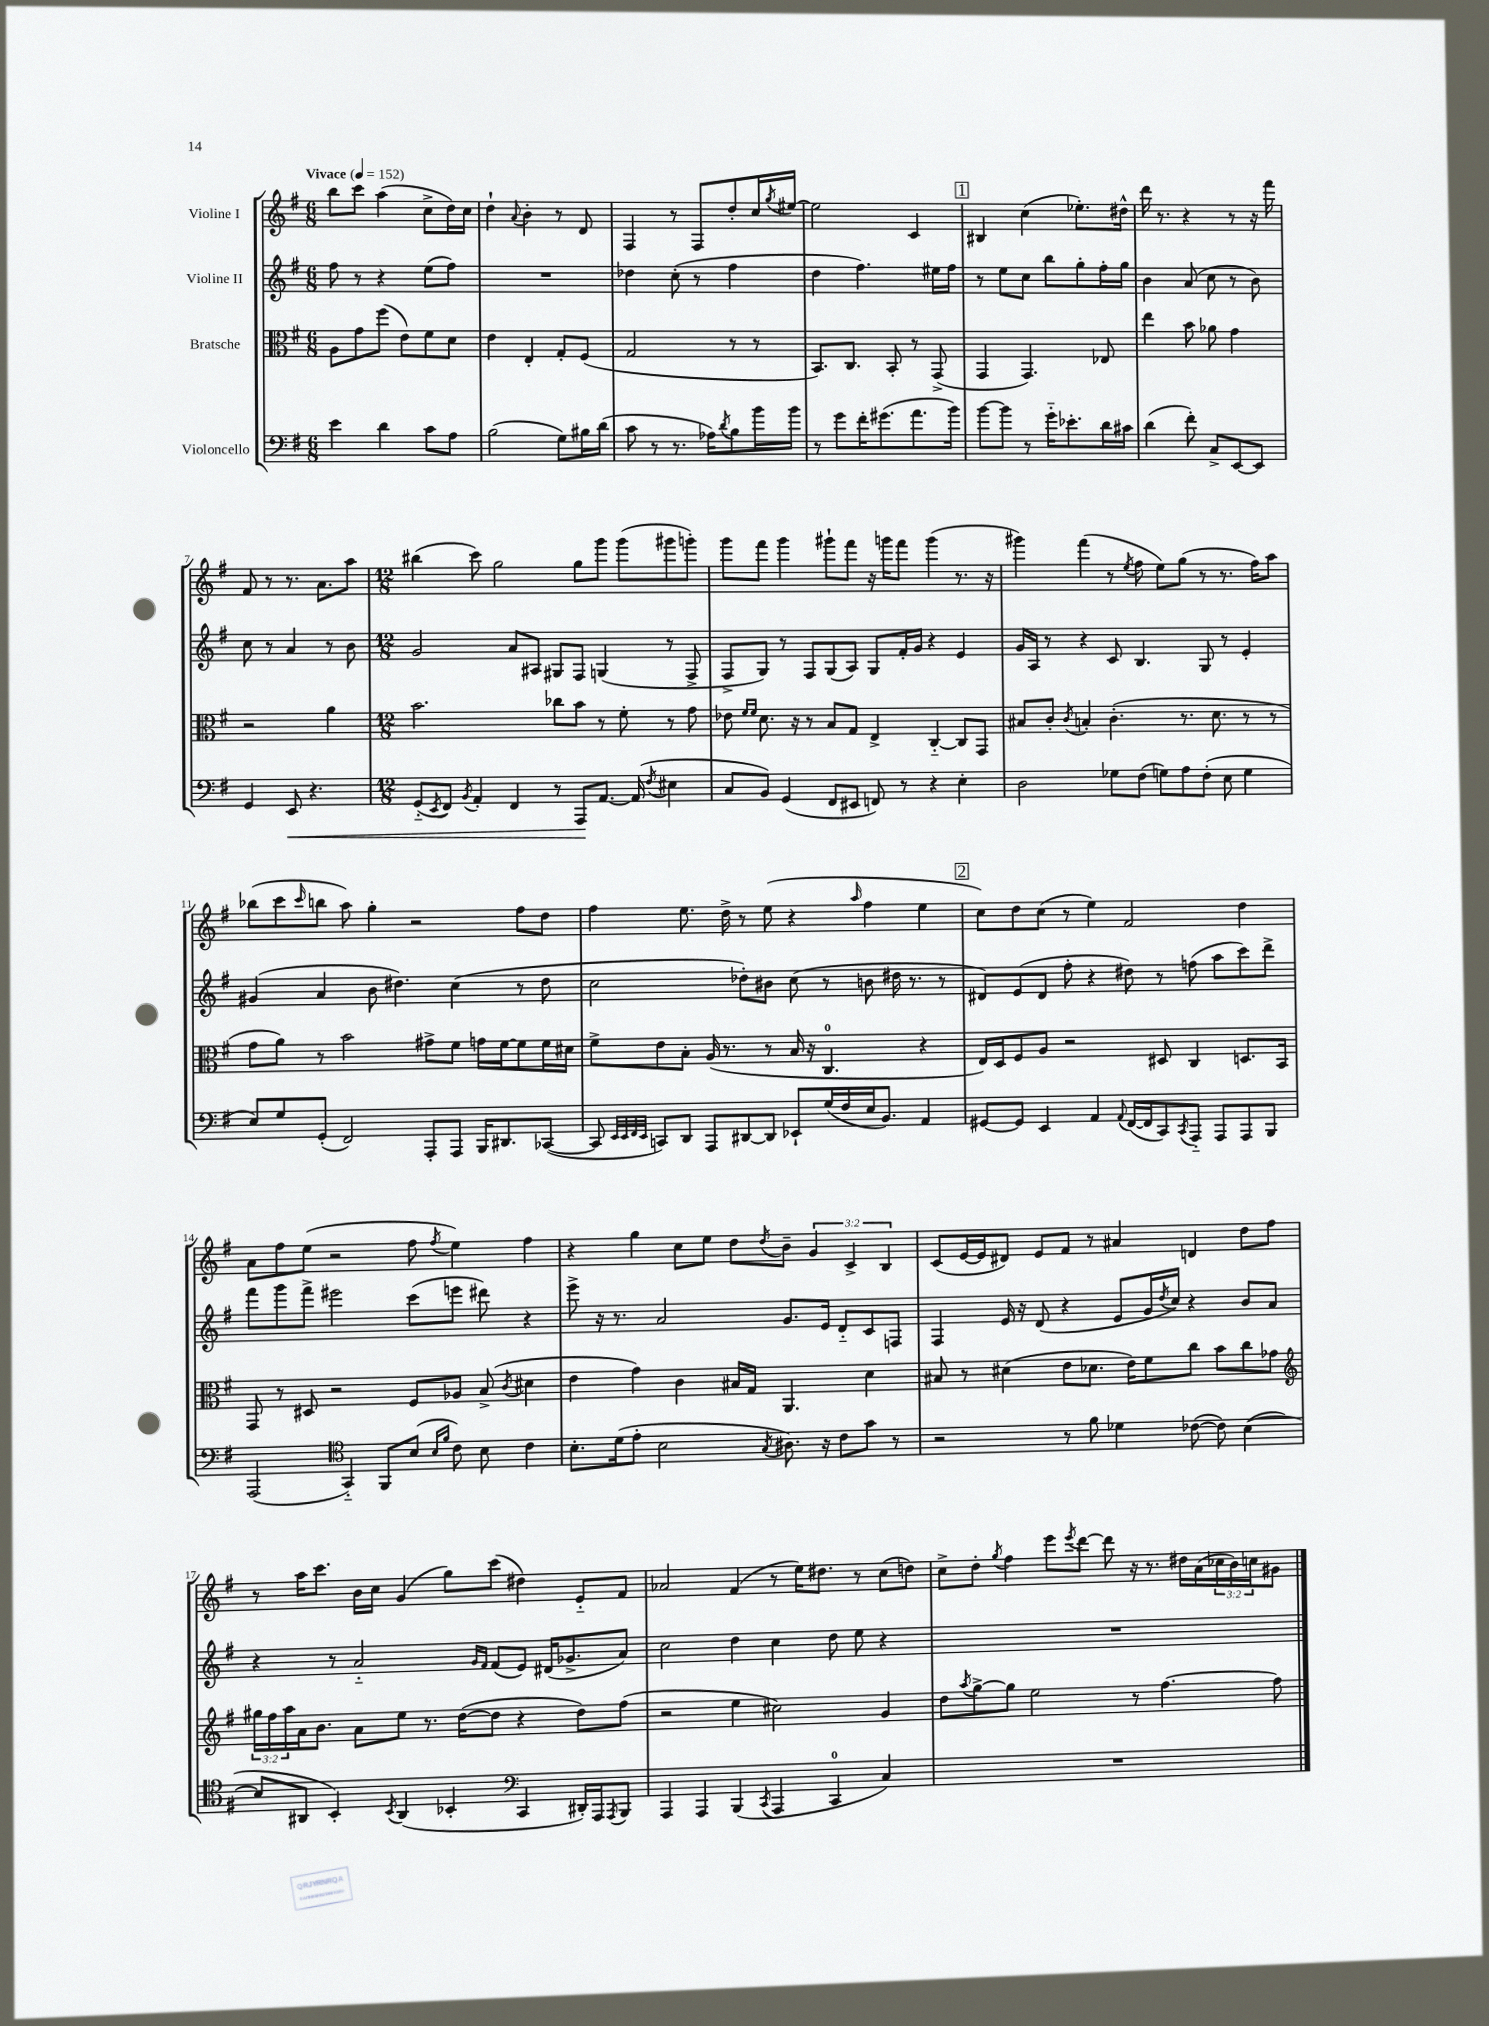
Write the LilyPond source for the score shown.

<<
\new StaffGroup <<
\new Staff = "s0" \with { instrumentName = "Violine I" } {
    \clef treble \key g \major \numericTimeSignature \time 6/8 \override Staff.TupletNumber.text = #tuplet-number::calc-fraction-text \tempo "Vivace" 4 = 152
    b''8 c'''8 a''4( c''8-> d''16) c''16 |
    d''4-! \appoggiatura { a'8 } b'4-. r8 d'8 |
    fis4 r8 fis8 d''8-. c''16 \acciaccatura { g''8 } eis''16~ |
    eis''2 c'4 |
    \mark \markup { \box "1" } bis4 c''4( ees''8.-.) dis''16-^ |
    d'''16 r8. r4 r8 r16 fis'''16 |
    fis'8 r8 r8. a'8. a''8 |
    \numericTimeSignature \time 12/8 bis''4( c'''8) g''2 g''8 g'''8 g'''8( gis'''8 g'''8-.) |
    g'''8 fis'''8 g'''4 gis'''8-! fis'''8 r16 g'''16 fis'''8 g'''4( r8. r16 |
    gis'''4) fis'''4( r8 \acciaccatura { e''8 } fis''8 e''8) g''8( r8 r8. fis''16) a''8 |
    bes''8( c'''8 \grace { c'''16 } b''8 a''8) g''4-. r2 fis''8 d''8 |
    fis''4 e''8. d''16-> r8 e''8( r4 \grace { a''16 } fis''4 e''4 |
    \mark \markup { \box "2" } c''8) d''8 c''8( r8 e''4) fis'2 d''4 |
    a'8 fis''8 e''8( r2 fis''8 \acciaccatura { fis''8 } e''4) fis''4 |
    r4 g''4 c''8 e''8 d''8 \acciaccatura { d''8 } b'8-- \tuplet 3/2 { g'4 c'4-> b4 } |
    c'8( e'16~ e'16 dis'8) e'8 fis'8 r8 ais'4 d'4 d''8 fis''8 |
    r8 a''16 c'''8. b'16 c''16 g'4( g''8) c'''8( dis''4) e'8-_ fis'8 |
    aes'2 fis'4( r8 e''16) dis''8. r8 c''8( d''8) |
    c''8-> d''8-. \acciaccatura { g''8 } fis''4 e'''8 \acciaccatura { e'''8 } d'''8~ d'''8 r16 r8. dis''16 a'16( \tuplet 3/2 { ces''16 b'16) c''16 } gis'8 \bar "|." |
}
\new Staff = "s1" \with { instrumentName = "Violine II" } {
    \clef treble \key g \major \numericTimeSignature \time 6/8
    fis''8 r8 r4 e''8( fis''8) |
    R2. |
    des''4 c''8-.( r8 fis''4 |
    d''4 fis''4.) eis''16 fis''16 |
    \mark \markup { \box "1" } r8 e''8 c''8 b''8 g''8-. fis''16-. g''16 |
    b'4 a'8( c''8 r8 b'8) |
    c''8 r8 a'4 r8 b'8 |
    \numericTimeSignature \time 12/8 g'2 a'8 ais8 gis8 fis8 g4( r8 fis8-> |
    fis8-> g8) r8 fis8 g8( a8) g8 fis'16-. g'16 r4 e'4 |
    g'16 a16 r8 r4 c'8 b4. g8 r8 e'4-. |
    gis'4( a'4 b'8 dis''4.) c''4( r8 dis''8 |
    c''2 des''8-.) bis'8 c''8( r8 b'8 dis''16 r8. r8 |
    \mark \markup { \box "2" } dis'8) e'8( dis'8 fis''8-. r4 dis''8) r8 f''8( a''8 c'''8) d'''8-> |
    fis'''8 g'''8 fis'''8-> eis'''2 c'''8( e'''8 dis'''8) r4 |
    e'''8-> r16 r8. a'2 g'8. e'16 d'8-_ c'8 f8 |
    fis4 e'16 r16 d'8( r4 e'8 g'16 \acciaccatura { d''8 } c''16) r4 b'8 a'8 |
    r4 r8 a'2-_ \grace { g'16 fis'16 } fis'8( e'8) dis'16( ges'8.-> a'8) |
    c''2 d''4 c''4 d''8 e''8 r4 |
    R1. \bar "|." |
}
\new Staff = "s2" \with { instrumentName = "Bratsche" } {
    \clef alto \key g \major \numericTimeSignature \time 6/8 \override Staff.TupletNumber.text = #tuplet-number::calc-fraction-text
    a8 g'8 fis''8( e'8) fis'8 d'8 |
    e'4 e4-. g8-. fis8( |
    g2 r8 r8 |
    b,8.) c8. b,8-. r8 g,8->( |
    \mark \markup { \box "1" } g,4 g,4.) ees8 |
    e''4 b'8 aes'8 g'4 |
    r2 a'4 |
    \numericTimeSignature \time 12/8 b'2. ces''8 b'8 r8 fis'8-. r8 g'8 |
    ees'8 \grace { fis'16 fis'16 } d'8. r16 r8 b8 g8 e4-> c4~-_ c8 g,8 |
    bis8 c'8-. \acciaccatura { c'8 } b4-. c'4.-.( r8. d'8. r8 r8 |
    g'8 a'8) r8 b'2 gis'8-> fis'8 g'16 fis'16~ fis'8 fis'16 dis'16 |
    fis'8-> e'8 b8-. a16( r8. r8 b16 r16 c4.-0 r4 |
    \mark \markup { \box "2" } e16) d16 fis8 a8 r2 dis8 c4 d8. b,16 |
    g,8 r8 dis8 r2 fis8 aes8 b8->( \acciaccatura { c'8 } dis'4 |
    e'4 g'4) c'4 bis16 g16 a,4. d'4 |
    bis8 r8 dis'4( e'8 des'8. e'16) fis'8 c''8 b'8 c''8 ges'8 |
    \clef treble \tuplet 3/2 { gis''16 fis''16 a''16 } a'16 b'8. a'8 e''8 r8. d''16~( d''8 r4 d''8) fis''8( |
    r2 e''4 cis''2) g'4 |
    d''8 \acciaccatura { a''8 } g''8~-> g''8 e''2 r8 fis''4.~ fis''8 \bar "|." |
}
\new Staff = "s3" \with { instrumentName = "Violoncello" } {
    \clef bass \key g \major \numericTimeSignature \time 6/8
    e'4 d'4 c'8 a8 |
    b2( g8) bis16 d'16( |
    c'8 r8 r8. aes16) \acciaccatura { d'8 } b8 b'16 b'16 |
    r8 g'8 fis'16-. gis'8.( a'8. b'16) |
    \mark \markup { \box "1" } b'8~ b'8 r8 g'16-_ ees'8.-. d'16 cis'16 |
    d'4( fis'8-.) c8-> e,8~ e,8 |
    g,4 e,8\< r4. |
    \numericTimeSignature \time 12/8 g,8-_( \acciaccatura { e,8 } fis,8) \acciaccatura { b,8 } a,4-. fis,4 r8 a,,8\! a,8.~ a,16( \acciaccatura { fis8 } eis4 |
    c8 b,8) g,4( fis,8 eis,8 f,8) r8 r4 e4-. |
    d2 ges8 fis8( g8) a8 fis8-.( e8 g4 |
    e8) g8 g,8-.( fis,2) a,,8-. a,,8 b,,16 dis,8. ces,8~( |
    ces,8 \grace { e,32 e,32 fis,32 e,32 } c,8) d,8 a,,8 dis,8~ dis,8 ees,8-! g16( fis16 e16 b,8.) a,4 |
    \mark \markup { \box "2" } gis,8~ gis,8 e,4 a,4 \appoggiatura { a,8 } fis,16~( fis,16 c,8) \acciaccatura { c,8 } a,,8-_ a,,8 a,,8 b,,8 |
    a,,2( \clef tenor g,4-_) fis,8 b8( \grace { b16 fis'16 } c'8) b8 c'4 |
    b8.-. d'16( e'8-. b2 \acciaccatura { g8 } ais8.) r16 c'8 g'8 r8 |
    r2 r8 fis'8 des'4 ces'8~( ces'8) b4~( |
    b8 ais,8 b,4-.) \acciaccatura { b,8 } ais,4( bes,4-. \clef bass c,4 dis,16-.) a,,16 \acciaccatura { a,,8 } b,,8 |
    a,,4 a,,4 b,,4( \acciaccatura { c,8 } a,,4 c,4-0 c4) |
    R1. \bar "|." |
}
>>
>>
